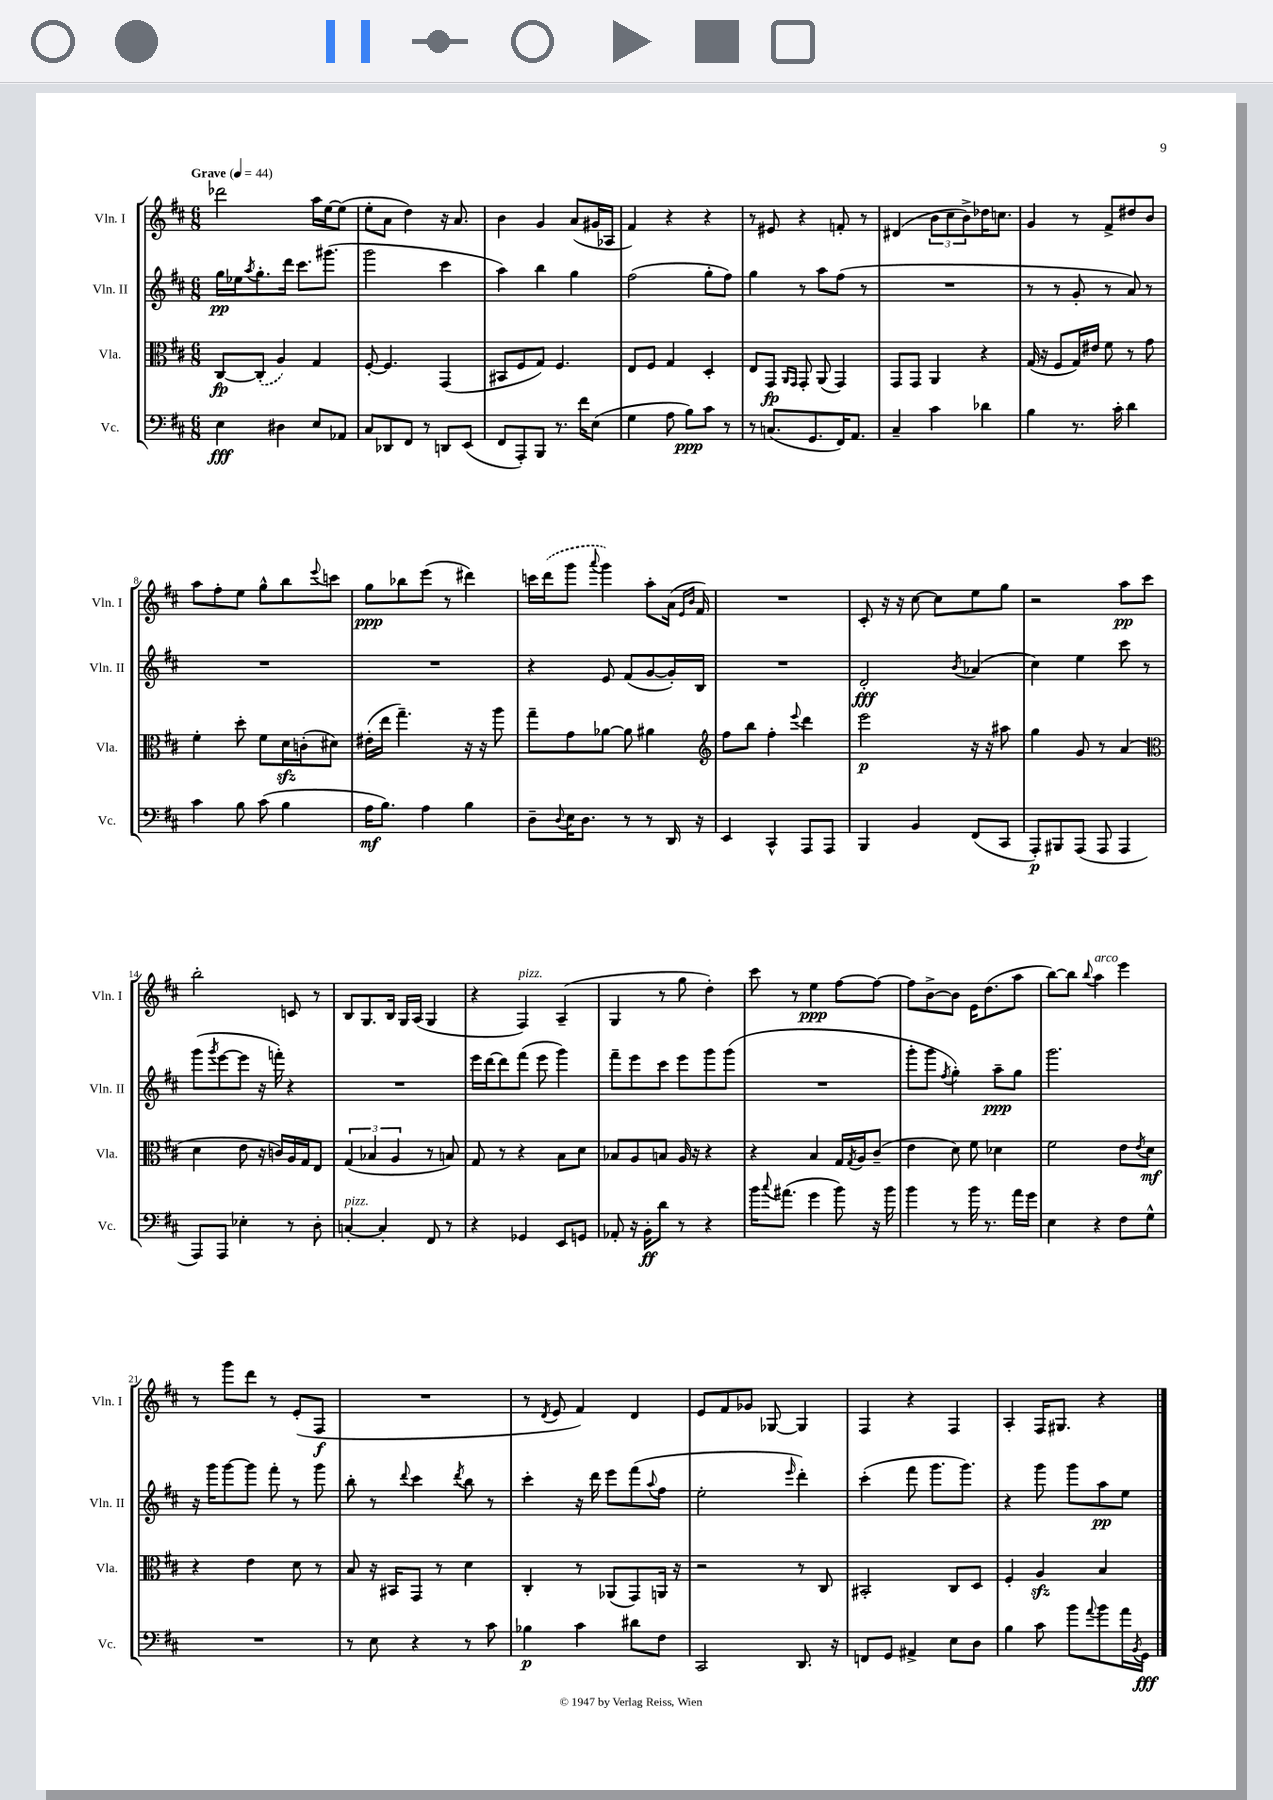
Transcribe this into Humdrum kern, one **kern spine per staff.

**kern	**dynam	**kern	**dynam	**kern	**dynam	**kern	**dynam
*part4	*part4	*part3	*part3	*part2	*part2	*part1	*part1
*staff4	*staff4	*staff3	*staff3	*staff2	*staff2	*staff1	*staff1
*I"Vc.	*	*I"Vla.	*	*I"Vln. II	*	*I"Vln. I	*
*I'Vc.	*	*I'Vla.	*	*I'Vln. II	*	*I'Vln. I	*
*clefF4	*	*clefC3	*	*clefG2	*	*clefG2	*
*k[f#c#]	*	*k[f#c#]	*	*k[f#c#]	*	*k[f#c#]	*
*M6/8	*	*M6/8	*	*M6/8	*	*M6/8	*
*MM44	*	*MM44	*	*MM44	*	*MM44	*
=1	=1	=1	=1	=1	=1	=1	=1
!	!	!	!	!	!	!LO:TX:a:B:t=Grave	!
4E\	fff	[8C#/L	fp	16gg\LL	pp	2ddd-X\	.
.	.	.	.	16ee-X\J	.	.	.
.	.	.	.	8qaa/	.	.	.
.	.	(8C#'/J]	.	8.gg'\	.	.	.
4D#X\	.	4A/)	.	.	.	.	.
.	.	.	.	16ddd\Jk	.	.	.
.	.	.	.	8.ccc#\L	.	.	.
8E/L	.	4G/	.	.	.	16aa\LL	.
.	.	.	.	(8.ggg#X\J	.	[16ee\J	.
8AA-X/J	.	.	.	.	.	(8ee\J]	.
=2	=2	=2	=2	=2	=2	=2	=2
8C#/L	.	[8F#'/	.	2ggg\	.	8ee'\L	.
8DD-X/	.	4.F#/]	.	.	.	8a\J	.
8FF#/J	.	.	.	.	.	4dd\)	.
8r	.	.	.	.	.	.	.
8DDn/L	.	(4GG/	.	4ccc#\	.	16r	.
.	.	.	.	.	.	8.a/	.
(8EE/J	.	.	.	.	.	.	.
=3	=3	=3	=3	=3	=3	=3	=3
8FF#/L	.	8BB#X/L	.	4aa\)	.	4b\	.
8AAA'/)	.	8F#/	.	.	.	.	.
8BBB/J	.	8G/J)	.	4bb\	.	4g/	.
8.r	.	4.F#/	.	.	.	.	.
.	.	.	.	4gg\	.	(8a/L	.
16f#\KL	.	.	.	.	.	.	.
(8E\J	.	.	.	.	.	16g#X/L	.
.	.	.	.	.	.	16A-X/JJ	.
=4	=4	=4	=4	=4	=4	=4	=4
4G\	.	8E/L	.	(2ff#\	.	4f#/)	.
.	.	8F#/J	.	.	.	.	.
8A\	.	4G/	.	.	.	4r	.
8B\L)	ppp	.	.	.	.	.	.
8c#\J	.	4D'/	.	8gg'\L	.	4r	.
8r	.	.	.	8ff#\J)	.	.	.
=5	=5	=5	=5	=5	=5	=5	=5
8r	.	8E/L	.	4gg\	.	8r	.
(8.Cn/L	.	8GG/J	fp	.	.	8e#X/	.
.	.	16qqAA/LL	.	.	.	.	.
.	.	16qqGG/JJ	.	.	.	.	.
.	.	8GG'/	.	8r	.	4r	.
8.GG/	.	.	.	.	.	.	.
.	.	(8AA/	.	8aa\L	.	.	.
16FF#/K)	.	4GG/)	.	(8ff#\J	.	8fn'/	.
8.AA/J	.	.	.	.	.	.	.
.	.	.	.	8r	.	8r	.
=6	=6	=6	=6	=6	=6	=6	=6
4C#~/	.	8GG/L	.	2.r	.	(4d#X/	.
.	.	8GG/J	.	.	.	.	.
4c#\	.	4AA/	.	.	.	12b\L	.
.	.	.	.	.	.	12cc#\	.
.	.	.	.	.	.	12b^\)	.
4d-X\	.	4r	.	.	.	16dd-X\K	.
.	.	.	.	.	.	8.ccn\J	.
=7	=7	=7	=7	=7	=7	=7	=7
4B\	.	(16G/	.	8r	.	4g/	.
.	.	16r	.	.	.	.	.
.	.	8F#/L	.	8r	.	.	.
8.r	.	16G/L)	.	8g'/	.	8r	.
.	.	16e#X/JJ	.	.	.	.	.
.	.	8f#\	.	8r	.	8f#^/L	.
16c#'\	.	.	.	.	.	.	.
4d\	.	8r	.	8a/)	.	8dd#X/	.
.	.	8g\	.	8r	.	8b/J	.
!!LO:LB:g=z
=8	=8	=8	=8	=8	=8	=8	=8
4c#\	.	4f#'\	.	2.r	.	8aa\L	.
.	.	.	.	.	.	8ff#'\	.
8B\	.	8dd'\	.	.	.	8ee\J	.
(8c#\	.	8f#\L	.	.	.	8gg^^\L	.
4B\	.	16dzz\L	.	.	.	8bb\	.
.	.	(16cn'\J	.	.	.	.	.
.	.	.	.	.	.	8qqeee/	.
.	.	8d#X\J)	.	.	.	8cccn\J	.
=9	=9	=9	=9	=9	=9	=9	=9
16A\KL	mf	(16e#X'\LL	.	2.r	.	8gg\L	ppp
8.B\J)	.	16ee\JJ	.	.	.	.	.
.	.	4.gg~\)	.	.	.	8bb-X\	.
4A\	.	.	.	.	.	(8eee\J	.
.	.	.	.	.	.	8r	.
4B\	.	16r	.	.	.	4ddd#X\)	.
.	.	16r	.	.	.	.	.
.	.	8aa\	.	.	.	.	.
=10	=10	=10	=10	=10	=10	=10	=10
8D~\L	.	8gg~\L	.	4r	.	16cccn\LL	.
.	.	.	.	.	.	(16ddd\J	.
8qqD/	.	.	.	.	.	.	.
16E\K	.	8g\	.	.	.	8ggg\J	.
8.D\J	.	.	.	.	.	.	.
.	.	.	.	.	.	8qqaaa/	.
.	.	[8a-X\J	.	8e/	.	4ggg\)	.
8r	.	8a-\]	.	(8f#/L	.	.	.
8r	.	4a#X\	.	[8g/	.	8aa'\L	.
16DD/	.	.	.	16g'/L])	.	(16a\Jk	.
.	.	.	.	.	.	16qqe/LL	.
.	.	.	.	.	.	16qqb/JJ	.
16r	.	.	.	16B/JJ	.	16f#/)	.
=11	=11	=11	=11	=11	=11	=11	=11
*	*	*clefG2	*	*	*	*	*
4EE/	.	8ff#\L	.	2.r	.	2.r	.
.	.	8bb\J	.	.	.	.	.
4CC#^^/	.	4ff#'\	.	.	.	.	.
.	.	8qqeee/	.	.	.	.	.
8AAA/L	.	4ddd\	.	.	.	.	.
8AAA/J	.	.	.	.	.	.	.
=12	=12	=12	=12	=12	=12	=12	=12
4BBB/	.	2eee\	p	2d'/	fff	8c#'/	.
.	.	.	.	.	.	16r	.
.	.	.	.	.	.	16r	.
4BB/	.	.	.	.	.	[8cc#\	.
.	.	.	.	.	.	8cc#\L]	.
.	.	.	.	8qb/	.	.	.
(8FF#/L	.	16r	.	(4a-X/	.	8ee\	.
.	.	16r	.	.	.	.	.
8CC#/J	.	8aa#X\	.	.	.	8gg\J	.
=13	=13	=13	=13	=13	=13	=13	=13
8AAA'/L)	p	4gg\	.	4cc#\)	.	2r	.
8BBB#X/	.	.	.	.	.	.	.
(8AAA/J	.	8g/	.	4ee\	.	.	.
8AAA/	.	8r	.	.	.	.	.
4AAA/	.	(4a/	.	8ccc#\	.	8aa\L	pp
.	.	.	.	8r	.	8ccc#\J	.
!!LO:LB:g=z
=14	=14	=14	=14	=14	=14	=14	=14
*	*	*clefC3	*	*	*	*	*
8AAA/L)	.	4d\	.	(8ggg\L	.	2bb'\	.
.	.	.	.	8qggg/	.	.	.
8AAA/J	.	.	.	[8eee\	.	.	.
4E-X'\	.	8e\	.	8eee\J]	.	.	.
.	.	16r	.	16r	.	.	.
.	.	16cn/LL)	.	16fffn'\)	.	.	.
8r	.	16A/	.	4r	.	8cn/	.
.	.	16G/J	.	.	.	.	.
8D'\	.	8E/J	.	.	.	8r	.
=15	=15	=15	=15	=15	=15	=15	=15
!LO:TX:a:i:t=pizz.	!	!	!	!	!	!	!
[4Cn'/	.	(6G/	.	2.r	.	8B/L	.
.	.	.	.	.	.	8.G/	.
.	.	6B-X/	.	.	.	.	.
4C'/]	.	.	.	.	.	.	.
.	.	.	.	.	.	16B/Jk	.
.	.	6A/	.	.	.	.	.
.	.	.	.	.	.	16G/LL	.
.	.	.	.	.	.	(16A/JJ	.
8FF#/	.	8r	.	.	.	4G/	.
8r	.	8Bn/)	.	.	.	.	.
=16	=16	=16	=16	=16	=16	=16	=16
4r	.	8G/	.	16eee\LL	.	4r	.
.	.	.	.	[16ddd\J	.	.	.
.	.	8r	.	8ddd\]	.	.	.
!	!	!	!	!	!	!LO:TX:a:i:t=pizz.	!
4GG-X/	.	4r	.	(8fff#\J	.	4F#/)	.
.	.	.	.	8eee\	.	.	.
8EE/L	.	8B\L	.	4ggg\)	.	(4A~/	.
8GGn/J	.	8d\J	.	.	.	.	.
=17	=17	=17	=17	=17	=17	=17	=17
8AA-X'/	.	8B-X/L	.	8fff#~\L	.	4G/	.
16r	.	8A/	.	8eee\	.	.	.
16BB'\KL	ff	.	.	.	.	.	.
8d\J	.	8Bn/J	.	8ccc#\J	.	8r	.
8r	.	16A/	.	8eee\L	.	8gg\	.
.	.	16r	.	.	.	.	.
4r	.	4r	.	8ggg\	.	4dd'\)	.
.	.	.	.	(8ggg\J	.	.	.
=18	=18	=18	=18	=18	=18	=18	=18
16b\KL	.	4r	.	2.r	.	8ccc#\	.
8qqcc#/	.	.	.	.	.	.	.
(8.a#X\J	.	.	.	.	.	.	.
.	.	.	.	.	.	8r	.
4g\	.	4B/	.	.	.	4ee\	ppp
8b\)	.	16G/LL	.	.	.	[8ff#\L	.
.	.	8qG/	.	.	.	.	.
.	.	16A/J	.	.	.	.	.
16r	.	(8c#~/J	.	.	.	8ff#\J_	.
16b\	.	.	.	.	.	.	.
=19	=19	=19	=19	=19	=19	=19	=19
4b\	.	4e\	.	8ggg'\L	.	8ff#\L]	.
.	.	.	.	8ggg\J	.	[8b^\	.
.	.	.	.	8qff#/	.	.	.
8r	.	8d\)	.	4gg'\)	.	8b\J]	.
16b\	.	8f#\	.	.	.	16e\KL	.
8.r	.	.	.	.	.	(8.dd\	.
.	.	4d-X\	.	8aa~\L	ppp	.	.
16a\LL	.	.	.	8gg\J	.	8aa\J	.
16g\JJ	.	.	.	.	.	.	.
=20	=20	=20	=20	=20	=20	=20	=20
4E\	.	2f#\	.	2.ggg\	.	[8bb\L)	.
.	.	.	.	.	.	8bb\J]	.
.	.	.	.	.	.	8qqbb/	.
!	!	!	!	!	!	!LO:TX:a:i:t=arco	!
4r	.	.	.	.	.	4aa\	.
8F#\L	.	8e\L	.	.	.	4eee\	.
.	.	8qe/	.	.	.	.	.
8G^^\J	.	8d\J	mf	.	.	.	.
!!LO:LB:g=z
=21	=21	=21	=21	=21	=21	=21	=21
2.r	.	4r	.	16r	.	8r	.
.	.	.	.	16ggg\KL	.	.	.
.	.	.	.	[8ggg\	.	8ggg\L	.
.	.	4e\	.	8ggg\J]	.	8ddd\J	.
.	.	.	.	8fff#'\	.	8r	.
.	.	8d\	.	8r	.	(8e'/L	.
.	.	8r	.	8ggg\	.	8F#/J	f
=22	=22	=22	=22	=22	=22	=22	=22
8r	.	8B/	.	8bb'\	.	2.r	.
8E\	.	16r	.	8r	.	.	.
.	.	16BB#X/KL	.	.	.	.	.
.	.	.	.	8qqddd/	.	.	.
4r	.	8GG/J	.	4ccc#\	.	.	.
.	.	8r	.	.	.	.	.
.	.	.	.	8qddd/	.	.	.
8r	.	4d\	.	8bb\	.	.	.
8c#\	.	.	.	8r	.	.	.
=23	=23	=23	=23	=23	=23	=23	=23
4B-X\	p	4C#'/	.	4ccc#'\	.	8r	.
.	.	.	.	.	.	8qd/	.
.	.	.	.	.	.	8e/	.
4c#\	.	8r	.	16r	.	4f#/)	.
.	.	.	.	16ddd\	.	.	.
.	.	(8AA-X/L	.	8eee\L	.	.	.
8d#X\L	.	8GG/)	.	(8fff#\	.	4d/	.
.	.	.	.	8qqaa/	.	.	.
8F#\J	.	16AAn/Jk	.	8ff#\J	.	.	.
.	.	16r	.	.	.	.	.
=24	=24	=24	=24	=24	=24	=24	=24
2CC#/	.	2r	.	2ee'\	.	8e/L	.
.	.	.	.	.	.	8f#/	.
.	.	.	.	.	.	8g-X/J	.
.	.	.	.	.	.	[8G-X/	.
.	.	.	.	16qqeee/	.	.	.
8.DD/	.	8r	.	4ddd'\)	.	4G-/]	.
.	.	8C#/	.	.	.	.	.
16r	.	.	.	.	.	.	.
=25	=25	=25	=25	=25	=25	=25	=25
8FFn/L	.	2BB#X'/	.	(4ccc#'\	.	4F#/	.
8GG/J	.	.	.	.	.	.	.
4AA#X^/	.	.	.	8fff#\	.	4r	.
.	.	.	.	8.ggg\L	.	.	.
8E\L	.	8C#/L	.	.	.	4F#/	.
.	.	.	.	8.ggg\J)	.	.	.
8D\J	.	8D/J	.	.	.	.	.
=26	=26	=26	=26	=26	=26	=26	=26
4B\	.	4F#'/	.	4r	.	4A'/	.
8c#\	.	4Azz/	.	8ggg\	.	16F#/KL	.
.	.	.	.	.	.	8.G#X/J	.
8b\L	.	.	.	8ggg\L	.	.	.
8qqa/	.	.	.	.	.	.	.
8b\	.	4B/	.	8aa\	pp	4r	.
16a\L	.	.	.	8ee\J	.	.	.
8qBB/	.	.	.	.	.	.	.
16GG\JJ	fff	.	.	.	.	.	.
==	==	==	==	==	==	==	==
*-	*-	*-	*-	*-	*-	*-	*-
